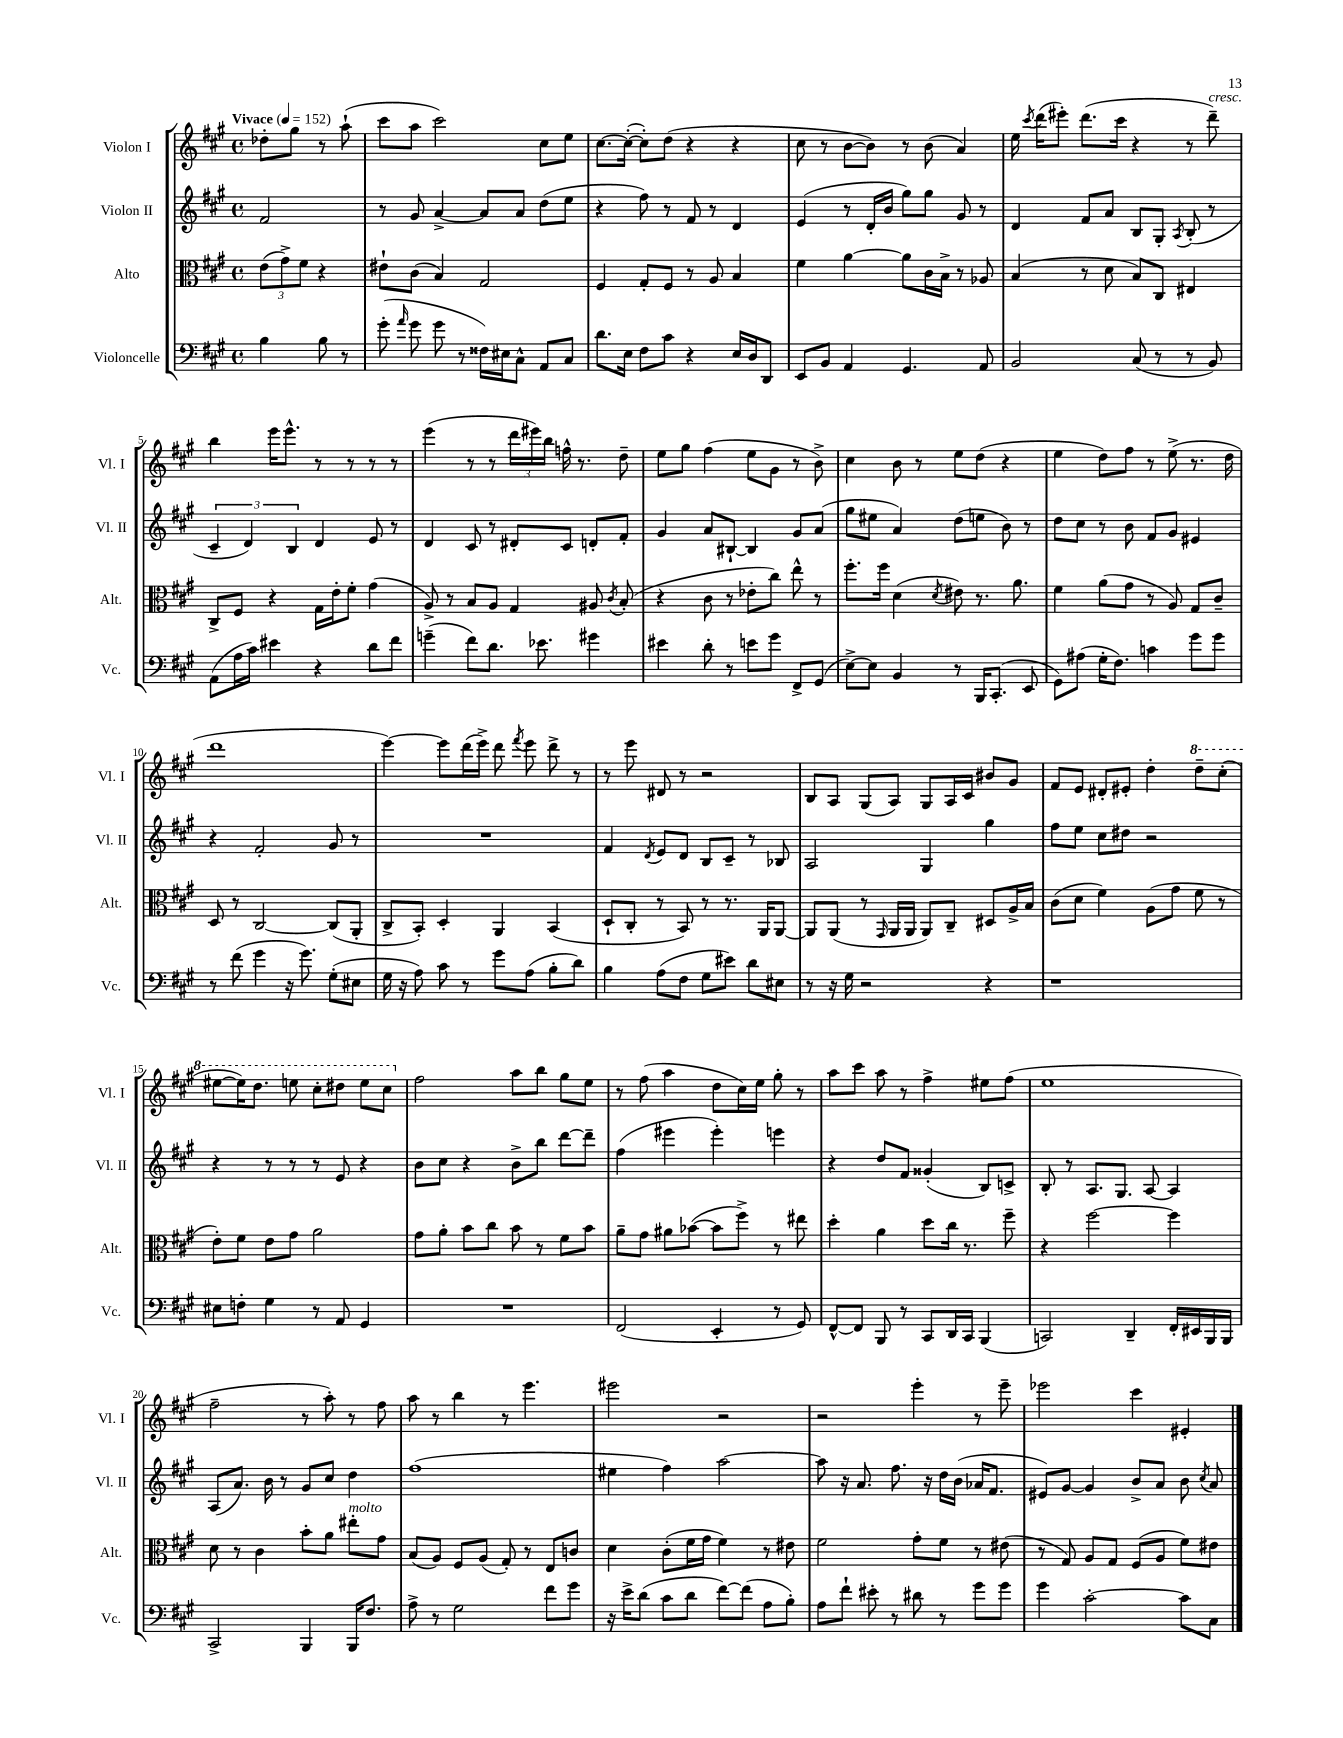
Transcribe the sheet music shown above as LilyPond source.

<<
\new StaffGroup <<
\new Staff = "s0" \with { instrumentName = "Violon I" shortInstrumentName = "Vl. I" } {
    \clef treble \key a \major \defaultTimeSignature \time 4/4 \partial 2 \tempo "Vivace" 4 = 152
    \autoBeamOff des''8[-. gis''8] r8 a''8-!( |
    cis'''8[ a''8] cis'''2) cis''8[ e''8] |
    cis''8.[~ cis''16]~-.( cis''8[-.) d''8]( r4 r4 |
    cis''8 r8 b'8[~ b'8]) r8 b'8( a'4) |
    e''16 \acciaccatura { cis'''8 } d'''16[( eis'''8]-.) d'''8.[( cis'''16] r4 r8 d'''8--^\markup { \italic "cresc." }) |
    b''4 e'''16[ e'''8.]-^ r8 r8 r8 r8 |
    e'''4( r8 r8 \tuplet 3/2 { d'''16[ eis'''16) b''16] } f''16-^ r8. d''8-- |
    e''8[ gis''8] fis''4( e''8[ gis'8] r8 b'8->) |
    cis''4 b'8 r8 e''8[ d''8]( r4 |
    e''4 d''8[) fis''8] r8 e''8->( r8. d''16 |
    d'''1 |
    e'''4~) e'''8[ d'''16( e'''16]->) d'''8 \acciaccatura { fis'''8 } e'''8 d'''8-> r8 |
    r8 e'''8 dis'8 r8 r2 |
    b8[ a8] gis8[( a8]) gis8[ a16 cis'16] bis'8[ gis'8] |
    fis'8[ e'8] dis'8[-. eis'8]-. d''4-. \ottava #1 d'''8[-- cis'''8]-.( |
    eis'''8[~ eis'''16) d'''8.] e'''8 cis'''8[-. dis'''8] e'''8[ cis'''8] \ottava #0 |
    fis''2 a''8[ b''8] gis''8[ e''8] |
    r8 fis''8( a''4 d''8[ cis''16) e''16] gis''8-. r8 |
    a''8[ cis'''8] a''8 r8 fis''4-> eis''8[ fis''8]( |
    e''1 |
    fis''2-- r8 a''8-.) r8 fis''8 |
    a''8 r8 b''4 r8 e'''4. |
    eis'''2 r2 |
    r2 e'''4-. r8 e'''8-- |
    ees'''2 cis'''4 eis'4-. \bar "|." |
}
\new Staff = "s1" \with { instrumentName = "Violon II" shortInstrumentName = "Vl. II" } {
    \clef treble \key a \major \defaultTimeSignature \time 4/4 \partial 2
    \autoBeamOff fis'2 |
    r8 gis'8 a'4~-> a'8[ a'8] d''8[( e''8] |
    r4 fis''8) r8 fis'8 r8 d'4 |
    e'4( r8 d'16[-. b'16] gis''8[) gis''8] gis'8 r8 |
    d'4 fis'8[ a'8] b8[ gis8]-. \acciaccatura { a8 } b8-.( r8 |
    \tuplet 3/2 { cis'4-- d'4) b4 } d'4 e'8 r8 |
    d'4 cis'8 r8 dis'8[-. cis'8] d'8[-. fis'8]-. |
    gis'4 a'8[ bis8]~-! bis4 gis'8[ a'8]( |
    gis''8[ eis''8] a'4) d''8[( e''8] b'8) r8 |
    d''8[ cis''8] r8 b'8 fis'8[ gis'8] eis'4 |
    r4 fis'2-. gis'8 r8 |
    R1 |
    fis'4 \acciaccatura { d'8 } e'8[ d'8] b8[ cis'8]-- r8 bes8 |
    a2 gis4 gis''4 |
    fis''8[ e''8] cis''8[ dis''8] r2 |
    r4 r8 r8 r8 e'8 r4 |
    b'8[ cis''8] r4 b'8[-> b''8] d'''8[~ d'''8]-- |
    fis''4( eis'''4 eis'''4-.) e'''4 |
    r4 d''8[ fis'8] gisis'4-.( b8[) c'8]-> |
    b8-. r8 a8.[ gis8.] a8~ a4 |
    a8[( a'8.]) b'16 r8 gis'8[ cis''8] d''4 |
    fis''1( |
    eis''4 fis''4) a''2~ |
    a''8 r16 a'8. fis''8. r16 d''16[ b'16]( aes'16[ fis'8.] |
    eis'8[) gis'8]~ gis'4 b'8[-> a'8] b'8 \acciaccatura { cis''8 } a'8 \bar "|." |
}
\new Staff = "s2" \with { instrumentName = "Alto" shortInstrumentName = "Alt." } {
    \clef alto \key a \major \defaultTimeSignature \time 4/4 \partial 2
    \autoBeamOff \tuplet 3/2 { e'8[( gis'8->) fis'8] } r4 |
    eis'8[-! cis'8]( b4) gis2 |
    fis4 gis8[-. fis8] r8 a8 b4 |
    fis'4 a'4~ a'8[ cis'16 b16]-> r8 aes8 |
    b4( r8 d'8 b8[) cis8] eis4 |
    cis8[-> fis8] r4 gis16[ e'16-. fis'8]-. gis'4( |
    a8->) r8 b8[ a8] gis4 ais8 \acciaccatura { cis'8 } b8-.( |
    r4 cis'8 r8 ees'8[-. cis''8]) e''8-^ r8 |
    fis''8.[-. fis''16] d'4( \acciaccatura { d'8 } eis'8) r8. a'8. |
    fis'4 a'8[( gis'8] r8 a8) gis8[ cis'8]-- |
    d8 r8 cis2~ cis8[( a,8]-. |
    cis8[-> b,8]-.) d4-. a,4 b,4( |
    d8[-! cis8]-. r8 b,8) r8 r8. a,16[ a,8]~ |
    a,8[ a,8]( r8 \grace { gis,16 } a,16[ a,16] a,8[) cis8]-- dis8[ a16-> b16] |
    cis'8[( d'8] fis'4) a8[( gis'8] fis'8 r8 |
    e'8[-.) fis'8] e'8[ gis'8] a'2 |
    gis'8[ a'8]-. b'8[ cis''8] b'8 r8 fis'8[ b'8] |
    a'8[-- gis'8] ais'8[ bes'8]~( bes'8[ fis''8]->) r8 eis''8 |
    d''4-. a'4 d''8[ cis''16] r8. fis''8-- |
    r4 fis''2~ fis''4 |
    d'8 r8 cis'4 b'8[-. a'8] eis''8[-.^\markup { \italic "molto" } gis'8] |
    b8[( a8]) fis8[ a8]( gis8-.) r8 e8[ c'8] |
    d'4 cis'8[-.( fis'16 gis'16] fis'4) r8 eis'8 |
    fis'2 gis'8[-. fis'8] r8 eis'8( |
    r8 gis8) a8[ gis8] fis8[( a8] fis'8[) eis'8] \bar "|." |
}
\new Staff = "s3" \with { instrumentName = "Violoncelle" shortInstrumentName = "Vc." } {
    \clef bass \key a \major \defaultTimeSignature \time 4/4 \partial 2
    \autoBeamOff b4 b8 r8 |
    gis'8-.( \grace { a'16 } gis'8 gis'8 r8 fisis16[) eis16 cis8]-^ a,8[ cis8] |
    d'8.[ e16] fis8[ cis'8] r4 e16[ d16 d,8] |
    e,8[ b,8] a,4 gis,4. a,8 |
    b,2 cis8( r8 r8 b,8) |
    a,8[( a16 cis'16]) eis'4 r4 d'8[ fis'8] |
    g'4--( fis'8[) d'8.] ees'8. gis'4 |
    eis'4 d'8-. r8 e'8[ gis'8] fis,8[-> gis,8]( |
    e8[~->) e8] b,4 r8 b,,16[ cis,8.]-.( e,8 |
    gis,8[) ais8]( gis16[-. fis8.]) c'4 gis'8[ gis'8] |
    r8 fis'8( gis'4 r16 gis'8.) gis8[-.( eis8] |
    gis16 r16 a8) cis'8 r8 gis'8[ a8]( b8[-. d'8]) |
    b4 a8[( fis8] gis8[ eis'8]) d'8[ eis8] |
    r8 r16 gis16 r2 r4 |
    r1 |
    eis8[ f8]-. gis4 r8 a,8 gis,4 |
    R1 |
    fis,2( e,4-. r8 gis,8) |
    fis,8[~-^ fis,8] b,,8 r8 cis,8[ d,16 cis,16] b,,4( |
    c,2) d,4-- fis,16[-. eis,16 b,,16 b,,16] |
    cis,2-> b,,4 b,,16[ fis8.] |
    a8-> r8 gis2 fis'8[ gis'8] |
    r16 e'16[-> d'8]( cis'8[ d'8] fis'8[~) fis'8]( a8[ b8]-.) |
    a8[ fis'8]-! eis'8-. r8 dis'8 r8 gis'8[ gis'8] |
    gis'4 cis'2~-. cis'8[ cis8] \bar "|." |
}
>>
>>
